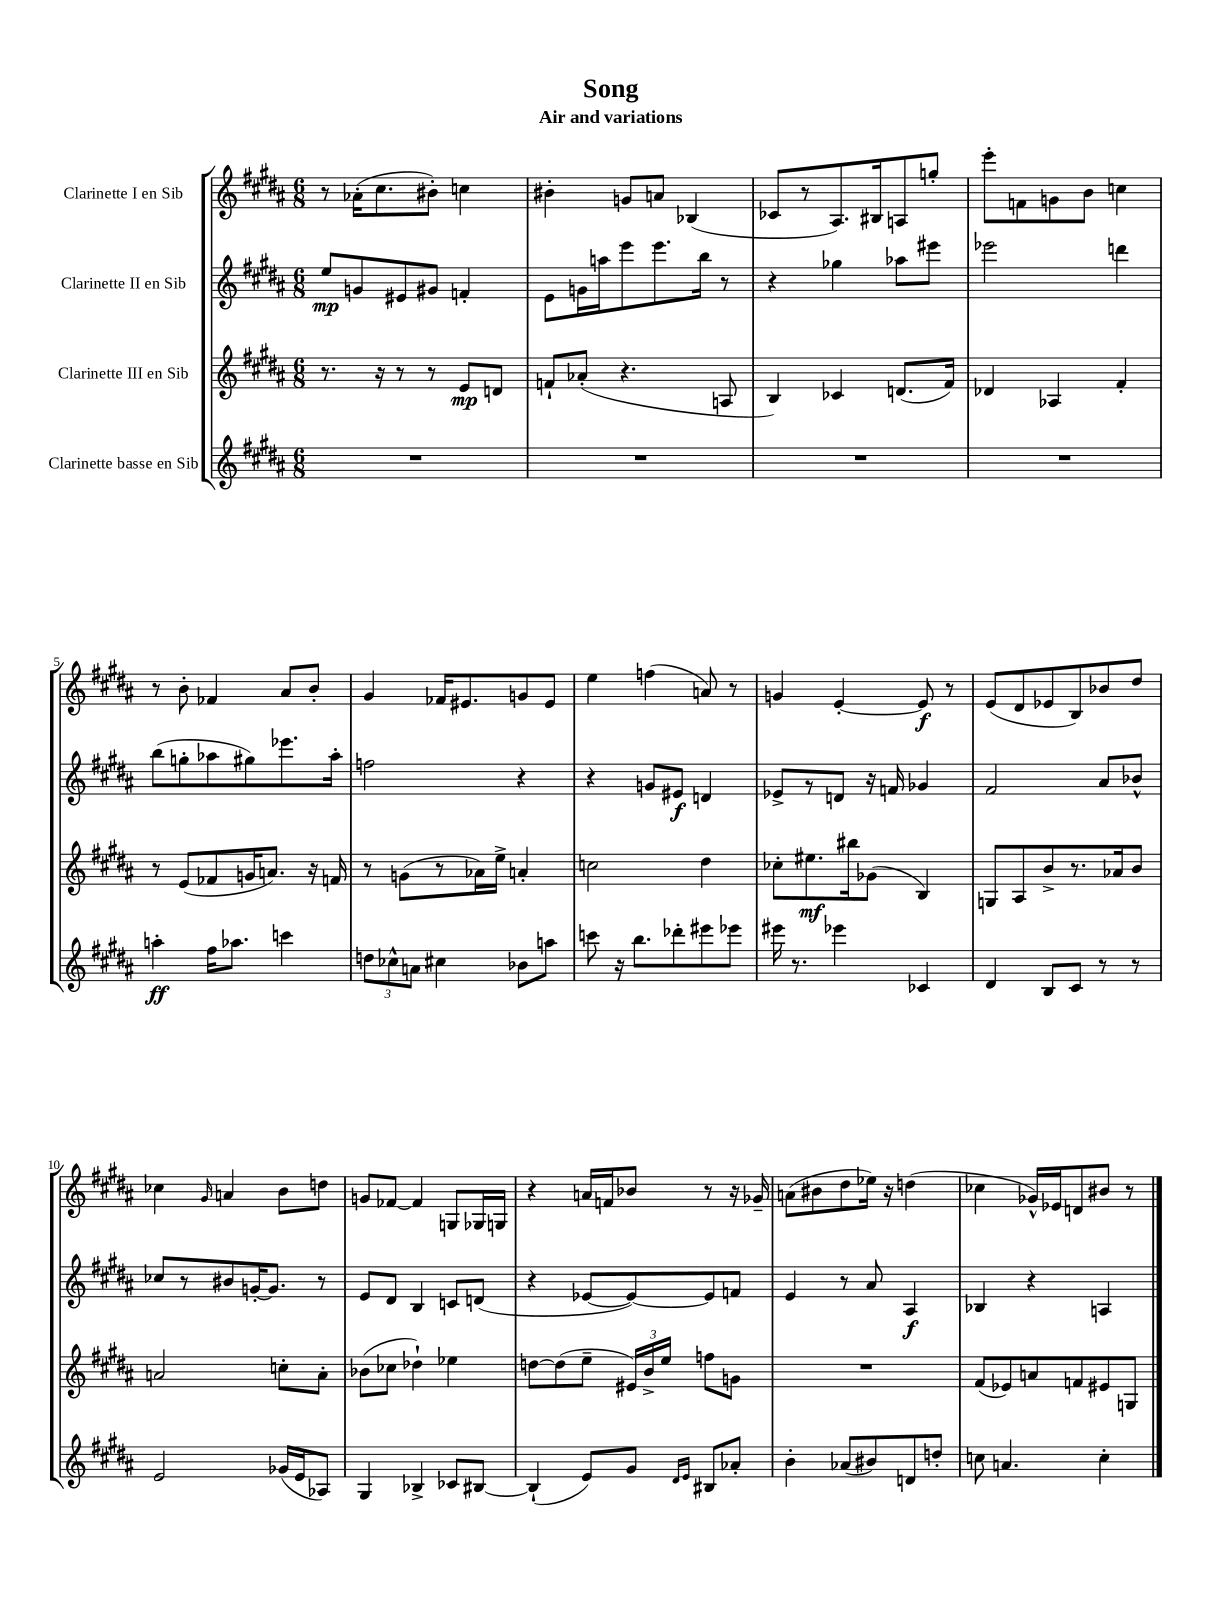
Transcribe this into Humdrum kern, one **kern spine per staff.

**kern	**dynam	**kern	**dynam	**kern	**dynam	**kern	**dynam
*part4	*part4	*part3	*part3	*part2	*part2	*part1	*part1
*staff4	*staff4	*staff3	*staff3	*staff2	*staff2	*staff1	*staff1
*I"Clarinette basse en Sib	*	*I"Clarinette III en Sib	*	*I"Clarinette II en Sib	*	*I"Clarinette I en Sib	*
*clefG2	*	*clefG2	*	*clefG2	*	*clefG2	*
*k[f#c#g#d#a#]	*	*k[f#c#g#d#a#]	*	*k[f#c#g#d#a#]	*	*k[f#c#g#d#a#]	*
*M6/8	*	*M6/8	*	*M6/8	*	*M6/8	*
=1	=1	=1	=1	=1	=1	=1	=1
2.r	.	8.r	.	8ee/L	mp	8r	.
.	.	.	.	8gn/	.	(16a-X'\KL	.
.	.	16r	.	.	.	8.cc#\	.
.	.	8r	.	8e#X/	.	.	.
.	.	8r	.	8g#X/J	.	8b#X'\J)	.
.	.	8e/L	mp	4fn'/	.	4ccn\	.
.	.	8dn/J	.	.	.	.	.
=2	=2	=2	=2	=2	=2	=2	=2
2.r	.	8fn`/L	.	8e\L	.	4b#X'\	.
.	.	(8a-X'/J	.	16gn\L	.	.	.
.	.	.	.	16aan\J	.	.	.
.	.	4.r	.	8eee\	.	8gn/L	.
.	.	.	.	8.eee\	.	8an/J	.
.	.	.	.	.	.	(4B-X/	.
.	.	.	.	16bb\Jk	.	.	.
.	.	8An/	.	8r	.	.	.
=3	=3	=3	=3	=3	=3	=3	=3
2.r	.	4B/)	.	4r	.	8c-X/L	.
.	.	.	.	.	.	8r	.
.	.	4c-X/	.	4gg-X\	.	8.A#/)	.
.	.	.	.	.	.	16B#X/k	.
.	.	(8.dn/L	.	8aa-X\L	.	8An/	.
.	.	.	.	8eee#X\J	.	8ggn'/J	.
.	.	16f#/Jk)	.	.	.	.	.
=4	=4	=4	=4	=4	=4	=4	=4
2.r	.	4d-X/	.	2eee-X\	.	8eee'\L	.
.	.	.	.	.	.	8fn\	.
.	.	4A-X/	.	.	.	8gn\	.
.	.	.	.	.	.	8b\J	.
.	.	4f#'/	.	4dddn\	.	4ccn\	.
!!LO:LB:g=z
=5	=5	=5	=5	=5	=5	=5	=5
4aan'\	ff	8r	.	(8bb\L	.	8r	.
.	.	(8e/L	.	8ggn'\	.	8b'\	.
16ff#\KL	.	8f-X/	.	8aa-X\	.	4f-X/	.
8.aa-X\J	.	.	.	.	.	.	.
.	.	16gn/K	.	8gg#X\)	.	.	.
.	.	8.an/J)	.	.	.	.	.
4cccn\	.	.	.	8.eee-X\	.	8a#/L	.
.	.	16r	.	.	.	8b'/J	.
.	.	16fn/	.	16aa-'\Jk	.	.	.
=6	=6	=6	=6	=6	=6	=6	=6
12ddn\L	.	8r	.	2ffn\	.	4g#/	.
12cc-X^^\	.	.	.	.	.	.	.
.	.	(8gn\L	.	.	.	.	.
12an\J	.	.	.	.	.	.	.
4cc#X\	.	8r	.	.	.	16f-X/KL	.
.	.	.	.	.	.	8.e#X/	.
.	.	16a-X\L)	.	.	.	.	.
.	.	16ee^\JJ	.	.	.	.	.
8b-X\L	.	4an'/	.	4r	.	8gn/	.
8aan\J	.	.	.	.	.	8e#/J	.
=7	=7	=7	=7	=7	=7	=7	=7
8cccn\	.	2ccn\	.	4r	.	4ee\	.
16r	.	.	.	.	.	.	.
8.bb\L	.	.	.	.	.	.	.
.	.	.	.	8gn/L	.	(4ffn\	.
8ddd-X'\	.	.	.	8e#X/J	f	.	.
8eee#X\	.	4dd#\	.	4dn/	.	8an/)	.
8eee-X\J	.	.	.	.	.	8r	.
=8	=8	=8	=8	=8	=8	=8	=8
16eee#X\	.	8cc-X'\L	.	8e-X^/L	.	4gn/	.
8.r	.	.	.	.	.	.	.
.	.	8.ee#X\	mf	8r	.	.	.
4eee-X\	.	.	.	8dn/J	.	[4e'/	.
.	.	16bb#X\k	.	.	.	.	.
.	.	(8g-X\J	.	16r	.	.	.
.	.	.	.	16fn/	.	.	.
4c-X/	.	4B/)	.	4g-X/	.	8e/]	f
.	.	.	.	.	.	8r	.
=9	=9	=9	=9	=9	=9	=9	=9
4d#/	.	8Gn/L	.	2f#/	.	(8e/L	.
.	.	8A#/	.	.	.	8d#/	.
8B/L	.	8b^/	.	.	.	8e-X/	.
8c#/J	.	8.r	.	.	.	8B/)	.
8r	.	.	.	8a#/L	.	8b-X/	.
.	.	16a-X/k	.	.	.	.	.
8r	.	8b/J	.	8b-X^^/J	.	8dd#/J	.
!!LO:LB:g=z
=10	=10	=10	=10	=10	=10	=10	=10
2e/	.	2an/	.	8cc-X/L	.	4cc-X\	.
.	.	.	.	8r	.	.	.
.	.	.	.	.	.	16qqg#/	.
.	.	.	.	8b#X/	.	4an/	.
.	.	.	.	[16gn'/K	.	.	.
.	.	.	.	8.g/J]	.	.	.
(16g-X/LL	.	8ccn'\L	.	.	.	8b\L	.
16e/J	.	.	.	.	.	.	.
8A-X/J)	.	8a'\J	.	8r	.	8ddn\J	.
=11	=11	=11	=11	=11	=11	=11	=11
4G#/	.	(8b-X\L	.	8e/L	.	8gn/L	.
.	.	8cc-X\J	.	8d#/J	.	[8f-X/J	.
4B-X^/	.	4dd-X`\)	.	4B/	.	4f-/]	.
8c-X/L	.	4ee-X\	.	8cn/L	.	8Gn/L	.
[8B#X/J	.	.	.	(8dn/J	.	16G-X/L	.
.	.	.	.	.	.	16Gn/JJ	.
=12	=12	=12	=12	=12	=12	=12	=12
(4B#`/]	.	[8ddn\L	.	4r	.	4r	.
.	.	(8dd\]	.	.	.	.	.
8e/L)	.	8ee~\J	.	[8e-X/L	.	16an/LL	.
.	.	.	.	.	.	16fn/J	.
8g#/J	.	24e#X/LL)	.	8e-/_)	.	8b-X/J	.
.	.	24b^/	.	.	.	.	.
.	.	24ee/JJ	.	.	.	.	.
16qqd#/LL	.	.	.	.	.	.	.
16qqe/JJ	.	.	.	.	.	.	.
8B#X/L	.	8ffn\L	.	8e-/]	.	8r	.
8a-X'/J	.	8gn\J	.	8fn/J	.	16r	.
.	.	.	.	.	.	16g-X~/	.
=13	=13	=13	=13	=13	=13	=13	=13
4b'\	.	2.r	.	4e/	.	(8an\L	.
.	.	.	.	.	.	8b#X\	.
(8a-X/L	.	.	.	8r	.	8dd#\	.
8b#X/)	.	.	.	8a#/	.	16ee-X\Jk)	.
.	.	.	.	.	.	16r	.
8dn/	.	.	.	4A#/	f	(4ddn\	.
8ddn'/J	.	.	.	.	.	.	.
=14	=14	=14	=14	=14	=14	=14	=14
8ccn\	.	(8f#/L	.	4B-X/	.	4cc-X\	.
4.an/	.	8e-X/)	.	.	.	.	.
.	.	8an/	.	4r	.	16g-X^^/LL)	.
.	.	.	.	.	.	16e-X/J	.
.	.	8fn/	.	.	.	8dn/	.
4cc'\	.	8e#X/	.	4An/	.	8b#X/J	.
.	.	8Gn/J	.	.	.	8r	.
==	==	==	==	==	==	==	==
*-	*-	*-	*-	*-	*-	*-	*-
